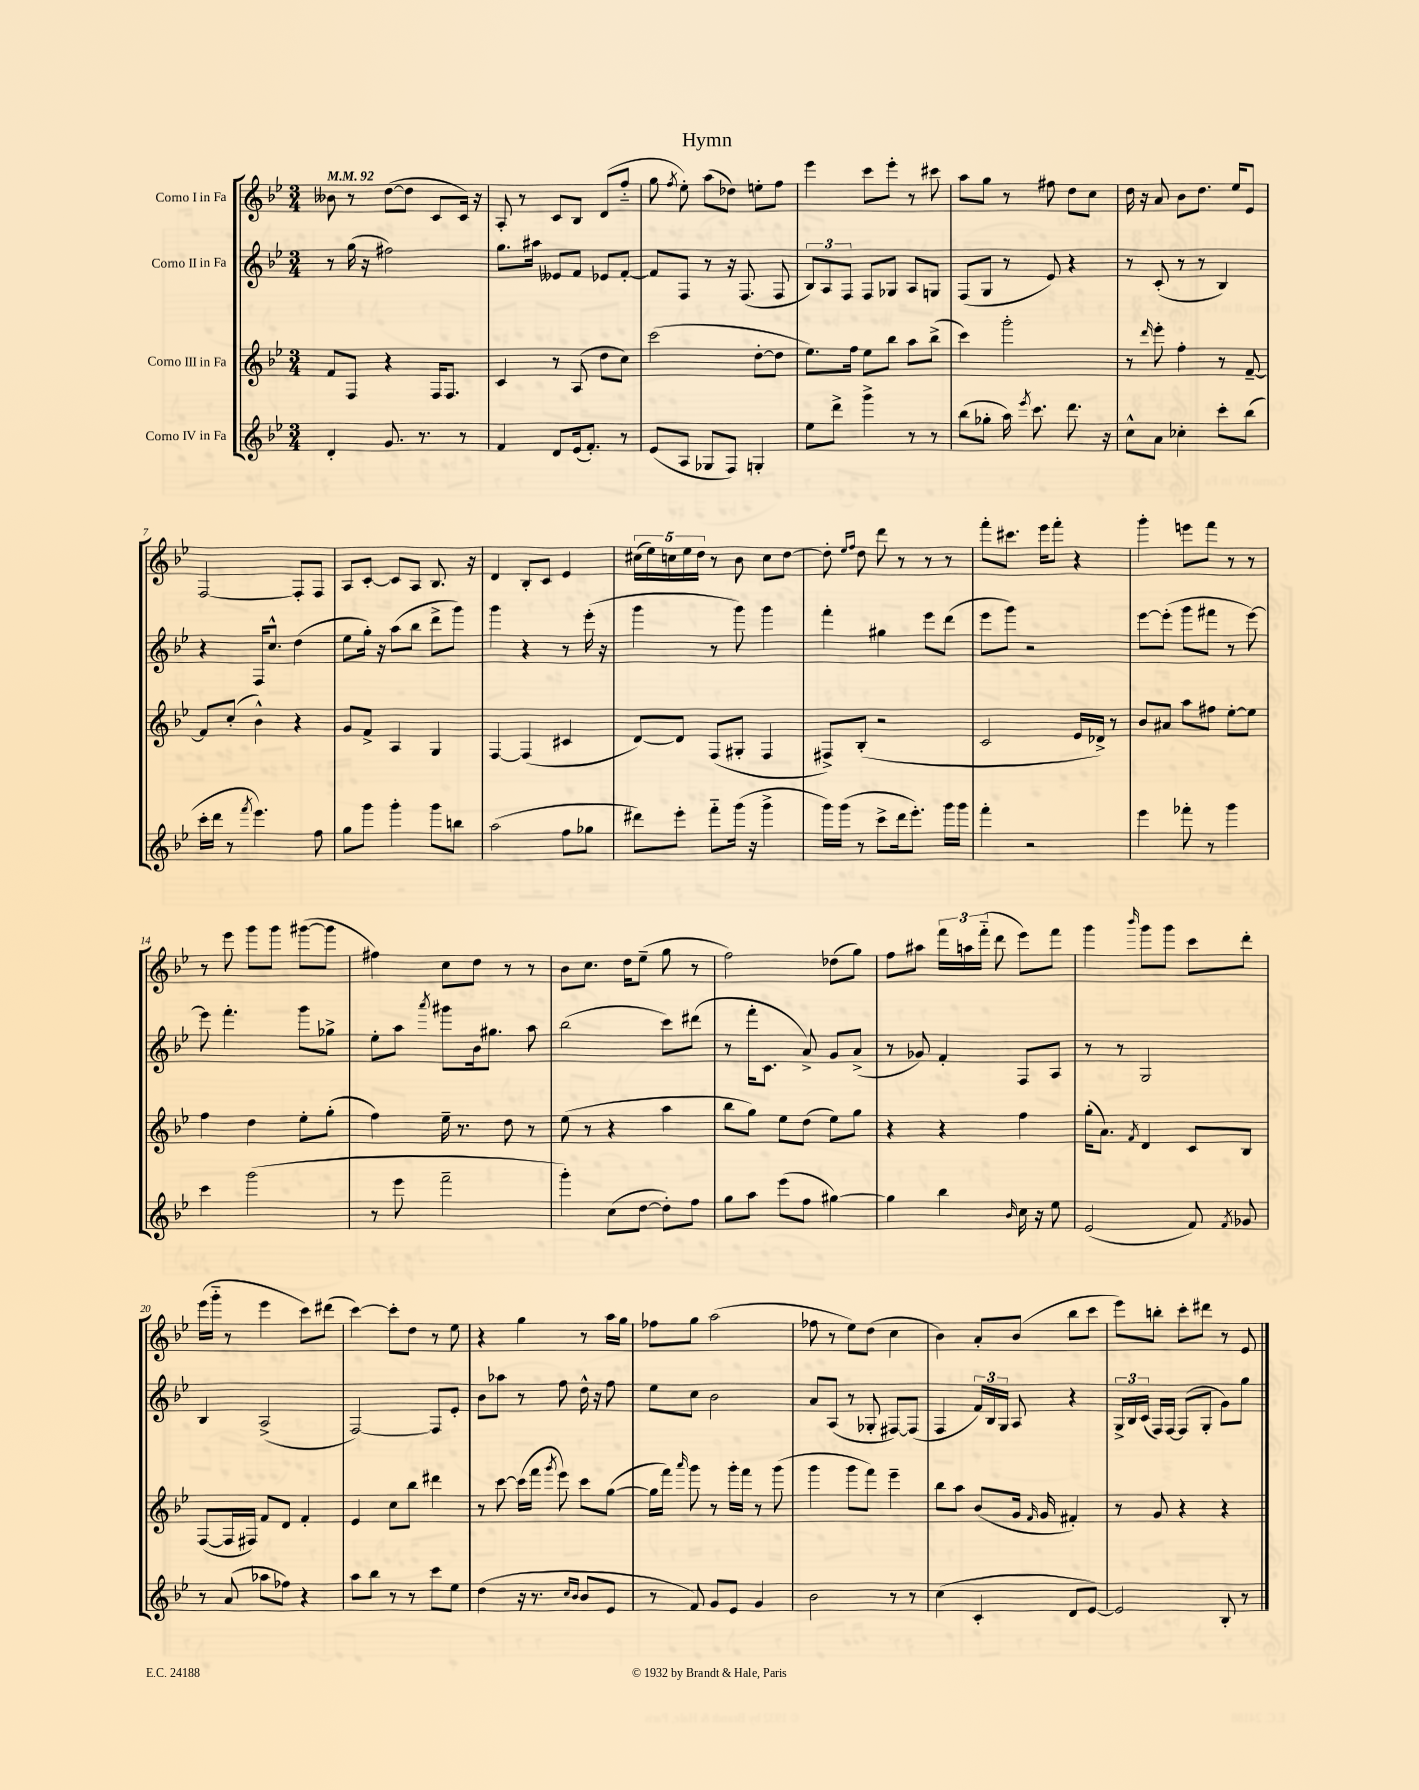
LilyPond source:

\header { title = "Hymn" }
<<
\new StaffGroup <<
\new Staff = "s0" \with { instrumentName = "Corno I in Fa" } {
    \clef treble \key bes \major \numericTimeSignature \time 3/4 \tempo 4 = 92
    \autoBeamOff beses'8 r8 d''8[~( d''8] c'8[ c'16]) r16 |
    a8-. r8 c'8[ bes8] d'8[( f''8]-_ |
    g''8 \acciaccatura { f''8 } ees''8-.) a''8[( des''8]) e''8[-. f''8] |
    ees'''4 c'''8[ ees'''8]-. r8 cis'''8 |
    a''8[ g''8] r8 fis''8 d''8[ c''8] |
    d''16 r16 a'8 bes'8[ d''8.] ees''16[ ees'8] |
    f2~ f8[-. f8] |
    a8[ c'8]~-. c'8[ a8] bes8. r16 |
    d'4 bes8[-. c'8] ees'4 |
    \tuplet 5/4 { cis''16[( ees''16) c''16 ees''16 d''16] } r8 bes'8 c''8[ d''8]~ |
    d''8-. \grace { ees''16[ f''16] } d''8 d'''8 r8 r8 r8 |
    f'''8[-. cis'''8.] ees'''16[ f'''8]-. r4 |
    g'''4-. e'''8[ f'''8] r8 r8 |
    r8 ees'''8 g'''8[ g'''8] gis'''8[~( gis'''8] |
    fis''4) c''8[ d''8] r8 r8 |
    bes'8[ c''8.] d''16[ ees''8]--( g''8 r8 |
    f''2) des''8[( g''8]) |
    f''8[ ais''8] \tuplet 3/2 { f'''16[ a''16 f'''16]-_( } d'''8 ees'''8[) f'''8] |
    g'''4 \grace { bes'''16 } g'''8[ g'''8] c'''8[ d'''8]-. |
    ees'''16[( g'''16]-_ r8 ees'''4 c'''8[) dis'''8]( |
    c'''4~) c'''8[-. d''8] r8 ees''8 |
    r4 g''4 r8 a''16[ g''16] |
    fes''8[ g''8] a''2( |
    fes''8 r8 ees''8[) d''8]( c''4 |
    bes'4) a'8[-. bes'8]( bes''8[ c'''8] |
    ees'''8[) b''8]-. c'''8[-. dis'''8] r8 ees'8 \bar "|." |
}
\new Staff = "s1" \with { instrumentName = "Corno II in Fa" } {
    \clef treble \key bes \major \numericTimeSignature \time 3/4
    \autoBeamOff r8 g''16( r16 fis''2) |
    g''8.[ ais''16] eeses'8[ f'8] ees'8[ f'8]~-. |
    f'8[ f8] r8 r16 f8.( f8 |
    \tuplet 3/2 { bes8[) a8 f8] } f8[ ges8] a8[ g8] |
    f8[( g8] r8 ees'8) r4 |
    r8 c'8-.( r8 r8 bes4) |
    r4 f16[ c''8.]-^ d''4( |
    ees''8[ g''16]-.) r16 a''8[( bes''8] d'''8[-> g'''8]) |
    g'''4 r4 r8 ees'''16-.( r16 |
    g'''4 r8 g'''8) g'''4 |
    f'''4-. gis''4 ees'''8[ d'''8]( |
    ees'''8[ g'''8]) r2 |
    ees'''8[~ ees'''8]-.( g'''8[ fis'''8] r8 ees'''8~) |
    ees'''8 f'''4.-. g'''8[ ges''8]-> |
    ees''8[-. a''8] \acciaccatura { a'''8 } gis'''8[ bes'16 gis''8.] a''8 |
    bes''2( c'''8[) dis'''8]( |
    r8 f'''16[-. c'8.] a'8->) g'8[ a'8]->( |
    r8 ges'8) f'4-. f8[ a8] |
    r8 r8 g2 |
    bes4 a2->( |
    f2~) f8[ ees'8]-. |
    bes'8[ aes''8] r8 f''8 d''16-^ r16 f''8 |
    ees''8[ c''8] bes'2 |
    a'8[ a8]( r8 ges8-. fis8[~) fis8]( |
    f4 \tuplet 3/2 { f'16[) bes16 g16] } a8 r4 |
    \tuplet 3/2 { g16[-> bes16 c'16]( } f16[) f16]~ f8[( g8]-. g'8[) g''8] \bar "|." |
}
\new Staff = "s2" \with { instrumentName = "Corno III in Fa" } {
    \clef treble \key bes \major \numericTimeSignature \time 3/4
    \autoBeamOff f'8[ f8] r4 f16[ f8.] |
    c'4 r8 a8( d''8[ c''8]) |
    c'''2( d''8[~-. d''8] |
    ees''8.[) f''16] ees''8[ bes''8] a''8[ bes''8]->( |
    c'''4) g'''2-. |
    r8 \grace { d'''16 } ees'''8-. f''4-. r8 f'8~-- |
    f'8[ c''8]-.( bes'4-^) r4 |
    g'8[ f'8]-> a4 g4 |
    f4~ f4( cis'4 |
    d'8[~) d'8] f8[( gis8]-. f4 |
    fis8[->) bes8]-.( r2 |
    c'2 ees'16[ des'16]->) r8 |
    bes'8[ ais'8] a''8[ fis''8] ees''8[~-. ees''8] |
    f''4 d''4 ees''8[-. g''8]-.( |
    f''4) ees''16-- r8. d''8 r8 |
    ees''8( r8 r4 a''4 |
    bes''8[ g''8]) ees''8[ d''8]( ees''8[) g''8] |
    r4 r4 f''4 |
    g''16[-.( a'8.]) \acciaccatura { f'8 } d'4 c'8[ bes8] |
    f8[~( f16 fis16]) f'8[ d'8] f'4-. |
    ees'4 c''8[ bes''8] dis'''4 |
    r8 c'''8~ c'''16[( f'''16] \acciaccatura { g'''8 } ees'''8) c'''8[ g''8]~( |
    g''16[ f'''16]) \grace { a'''16 } g'''8 r8 g'''16[-. f'''16] r8 g'''8( |
    g'''4 g'''8[ f'''8]) ees'''4-- |
    bes''8[ a''8] bes'8[( g'16] \grace { f'16 } g'16 fis'4-.) |
    r8 g'8 r4 r4 \bar "|." |
}
\new Staff = "s3" \with { instrumentName = "Corno IV in Fa" } {
    \clef treble \key bes \major \numericTimeSignature \time 3/4
    \autoBeamOff d'4-. g'8. r8. r8 |
    f'4 d'8[ ees'16( f'8.]-.) r8 |
    ees'8[( a8] ges8[ f8]) g4-. |
    ees''8[ d'''8]-> g'''4-> r8 r8 |
    bes''8[( ges''8]-. a''16) \acciaccatura { ees'''8 } c'''8. d'''8. r16 |
    c''8[-^ a'8] ces''4-. c'''8[-. bes''8]( |
    c'''16[-. d'''16] r8 \acciaccatura { f'''8 } ees'''4.) f''8 |
    g''8[ g'''8] g'''4-. g'''8[ b''8] |
    a''2( f''8[ ges''8] |
    dis'''8[) ees'''8]-. f'''8[-_ g'''16]( r16 g'''4-> |
    g'''16[) g'''16]( r8 c'''8[-> d'''16 ees'''8.]-.) g'''16[ g'''16] |
    f'''4-. r2 |
    ees'''4 fes'''8-. r8 g'''4 |
    c'''4 g'''2( |
    r8 ees'''8 f'''2-- |
    g'''4-.) c''8[( d''8]~ d''8[-.) f''8] |
    g''8[ a''8] ees'''8[( f''8] gis''4~) |
    gis''4 bes''4 \grace { bes'16 } c''16 r16 ees''8 |
    ees'2( f'8) \acciaccatura { f'8 } ges'8 |
    r8 a'8( aes''8[ fes''8]) r4 |
    a''8[ bes''8] r8 r8 c'''8[ ees''8] |
    d''4( r16 r8. \grace { c''16[ bes'16] } bes'8[ ees'8] |
    r8 f'8) g'8[ ees'8] g'4 |
    bes'2 r8 r8 |
    c''4( c'4-. d'8[ ees'8]~) |
    ees'2 bes8-. r8 \bar "|." |
}
>>
>>
